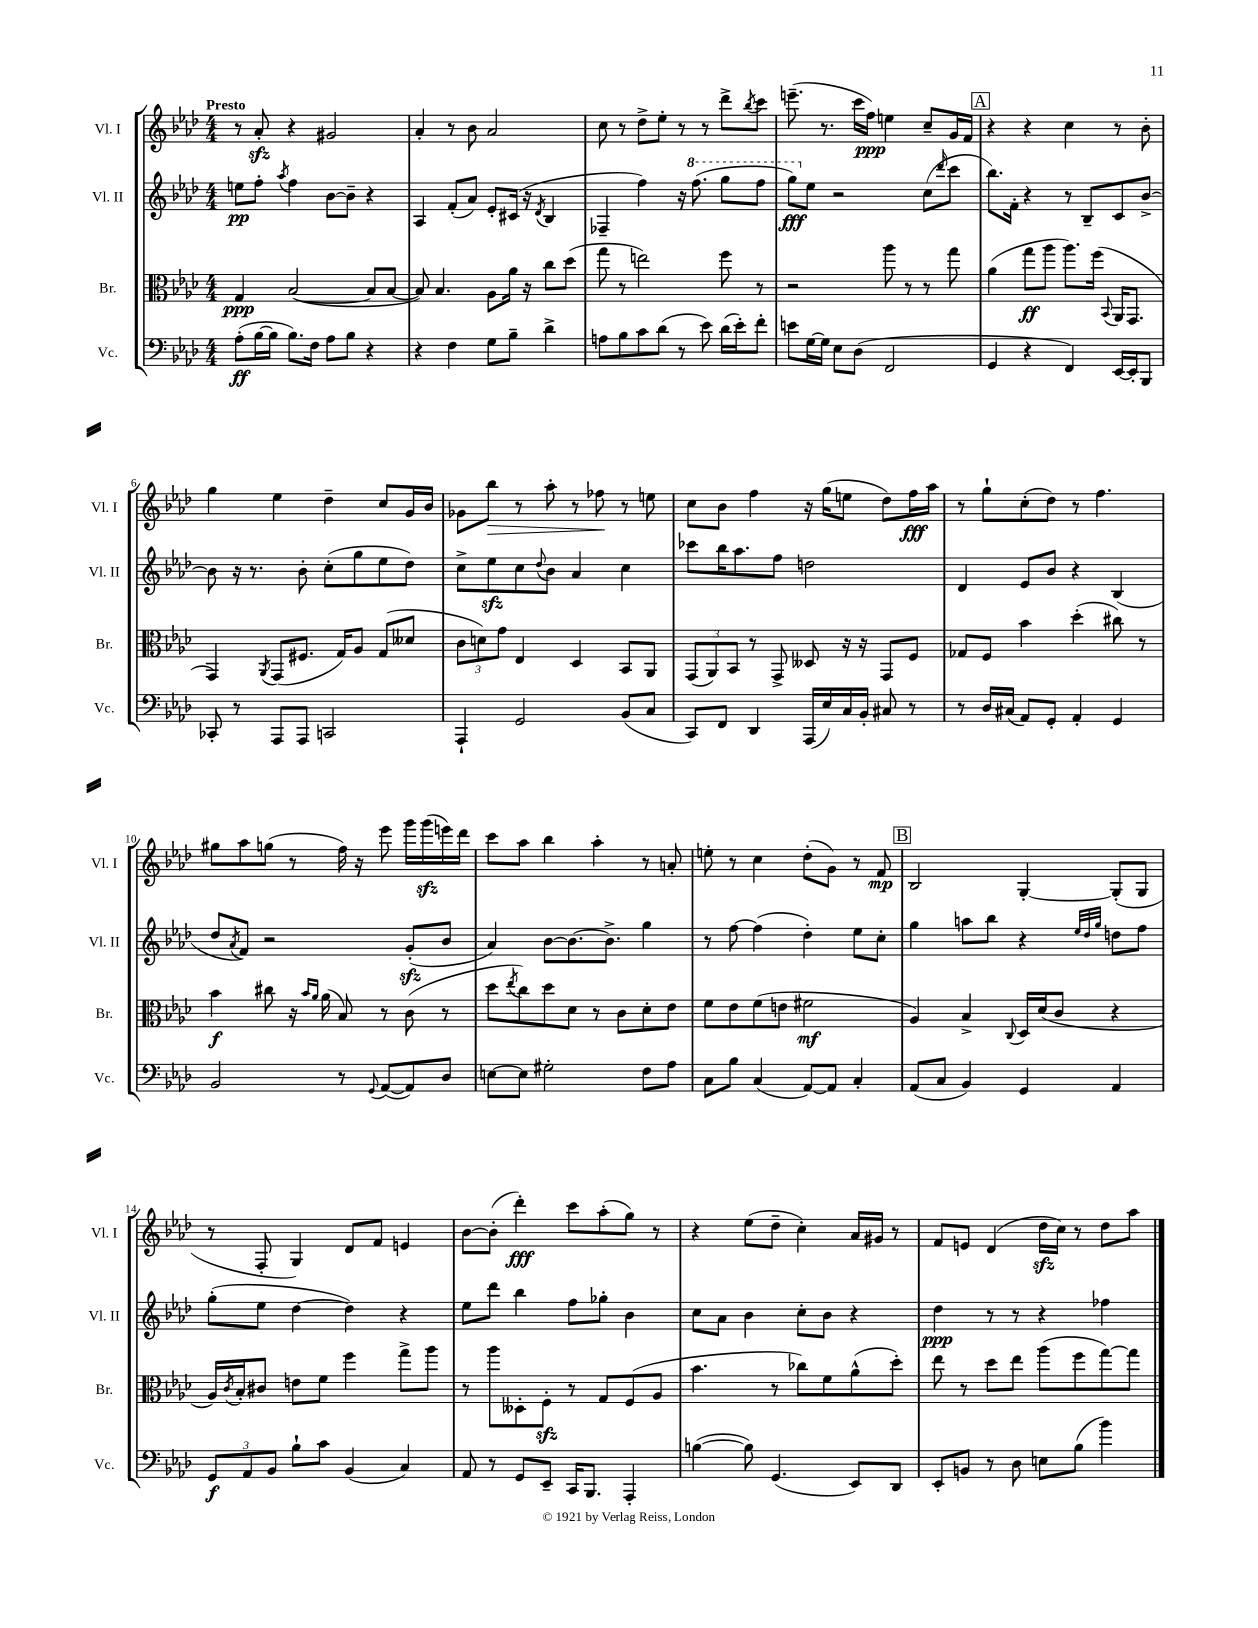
<<
\new StaffGroup <<
\new Staff = "s0" \with { instrumentName = "Vl. I" shortInstrumentName = "Vl. I" } {
    \clef treble \key aes \major \numericTimeSignature \time 4/4 \tempo "Presto"
    r8 aes'8-.\sfz r4 gis'2 |
    aes'4-. r8 bes'8 aes'2 |
    c''8 r8 des''8-> ees''8-. r8 r8 des'''8-> \acciaccatura { bes''8 } c'''8 |
    e'''8.--( r8. c'''16 f''16\ppp) e''4 c''8-- g'16 f'16 |
    \mark \markup { \box "A" } r4 r4 c''4 r8 bes'8-. |
    g''4 ees''4 des''4-- c''8 g'16 bes'16 |
    ges'8 bes''8\> r8 aes''8-. r8 fes''8\! r8 e''8 |
    c''8 bes'8 f''4 r16 g''16( e''8 des''8) f''16\fff aes''16 |
    r8 g''8-! c''8-.( des''8) r8 f''4. |
    gis''8 aes''8 g''8( r8 f''16) r16 ees'''8 g'''16 g'''16\sfz( e'''16) des'''16 |
    c'''8 aes''8 bes''4 aes''4-. r8 a'8-. |
    e''8-. r8 c''4 des''8-.( g'8) r8 f'8\mp |
    \mark \markup { \box "B" } bes2 g4~-. g8-.( g8 |
    r8 f8-. g4) des'8 f'8 e'4 |
    bes'8~ bes'8-.( des'''4-.\fff) c'''8 aes''8-.( g''8) r8 |
    r4 ees''8( des''8-- c''4-.) aes'16 gis'16 r8 |
    f'8 e'8 des'4( des''16\sfz c''16) r8 des''8 aes''8 \bar "|." |
}
\new Staff = "s1" \with { instrumentName = "Vl. II" shortInstrumentName = "Vl. II" } {
    \clef treble \key aes \major \numericTimeSignature \time 4/4
    e''8\pp f''8-. \acciaccatura { aes''8 } f''4 bes'8~ bes'8-- r4 |
    aes4 f'8-.( aes'8) ees'8-. cis'16( r16 \acciaccatura { des'8 } bes4 |
    fes4-- f''4) r16 \ottava #1 f'''8.( g'''8 f'''8 |
    g'''8\fff) \ottava #0 ees''8 r2 c''8( \grace { des'''16 } c'''8 |
    \mark \markup { \box "A" } bes''8.) f'16-. r4 r8 bes8-- c'8 bes'8~-> |
    bes'8 r16 r8. bes'8-. c''8-.( g''8 ees''8 des''8) |
    c''8-> ees''8\sfz c''8 \appoggiatura { des''8 } bes'8 aes'4 c''4 |
    ces'''8 bes''16 aes''8. f''8 d''2 |
    des'4 ees'8 bes'8 r4 bes4( |
    des''8 \acciaccatura { aes'8 } f'8) r2 g'8-.\sfz( bes'8 |
    aes'4) bes'8~ bes'8.~ bes'8.-> g''4 |
    r8 f''8~ f''4( des''4-.) ees''8 c''8-. |
    \mark \markup { \box "B" } g''4 a''8 bes''8 r4 \grace { ees''32 des''32 g''32 } d''8 f''8 |
    g''8-.( ees''8 des''4~ des''4) r4 |
    ees''8 des'''8 bes''4 f''8 ges''8-. bes'4 |
    c''8 aes'8 bes'4 c''8-. bes'8 r4 |
    des''4\ppp r8 r8 r4 fes''4 \bar "|." |
}
\new Staff = "s2" \with { instrumentName = "Br." shortInstrumentName = "Br." } {
    \clef alto \key aes \major \numericTimeSignature \time 4/4
    g4\ppp bes2~( bes8 bes8~ |
    bes8) bes4. aes8 aes'16 r16 c''8 des''8( |
    g''8 r8 e''2) f''8 r8 |
    r2 aes''8 r8 r8 g''8 |
    \mark \markup { \box "A" } aes'4( g''8\ff aes''8 aes''8.) f''16( \appoggiatura { bes,8 } aes,16 g,8. |
    g,4) \acciaccatura { aes,8 } g,8( fis8. g16) aes8 g8( deses'8 |
    \tuplet 3/2 { c'8 d'8) g'8 } ees4 des4 bes,8 aes,8 |
    \tuplet 3/2 { g,8( aes,8) bes,8 } r8 g,8-> deses8 r16 r16 g,8 f8 |
    ges8 f8 bes'4 des''4-.( cis''8) r8 |
    bes'4\f cis''8 r16 \grace { bes'16 aes'16 } aes'16( bes8) r8 c'8( r8 |
    des''8 \acciaccatura { ees''8 } c''8) des''8 des'8 r8 c'8 des'8-. ees'8 |
    f'8 ees'8 f'8( e'8 fis'2\mf |
    \mark \markup { \box "B" } aes4) bes4-> \appoggiatura { c8 } des16 des'16( c'8 r4 |
    aes16) \acciaccatura { c'8 } bes16-. cis'8 e'8 f'8 f''4 g''8-> aes''8 |
    r8 aes''8 deses8-. f8-.\sfz r8 g8 f8( aes8 |
    bes'4. r8 ces''8) f'8 aes'8-^( des''8-.) |
    ees''8 r8 des''8 ees''8 aes''8( f''8 g''8~) g''8 \bar "|." |
}
\new Staff = "s3" \with { instrumentName = "Vc." shortInstrumentName = "Vc." } {
    \clef bass \key aes \major \numericTimeSignature \time 4/4
    aes8-.\ff( bes16~ bes16 bes8.) f16 aes8 bes8 r4 |
    r4 f4 g8 bes8-- des'4-> |
    a8 bes8 c'8 des'8( r8 ees'8) des'16( ees'16-.) f'8-. |
    e'8 g16~ g16 ees8 des8( f,2 |
    \mark \markup { \box "A" } g,4 r4 f,4) ees,16~ ees,16-. bes,,8 |
    ces,8-. r8 aes,,8 aes,,8 c,2 |
    aes,,4-! g,2 bes,8( c8 |
    c,8) f,8 des,4 aes,,16( ees16) c16 bes,16-. cis8 r8 |
    r8 des16 cis16( aes,8) g,8-. aes,4-. g,4 |
    bes,2 r8 \appoggiatura { g,8 } aes,8~( aes,8) des8 |
    e8~ e8 gis2-. f8 aes8 |
    c8 bes8 c4( aes,8~) aes,8 c4-. |
    \mark \markup { \box "B" } aes,8( c8 bes,4) g,4 aes,4 |
    \tuplet 3/2 { g,8\f aes,8 bes,8 } bes8-! c'8 bes,4( c4) |
    aes,8 r8 g,8 ees,8-- c,16 bes,,8. aes,,4-. |
    b4~( b8) g,4.( ees,8) des,8 |
    ees,8-. b,8 r8 des8 e8 bes8( bes'4) \bar "|." |
}
>>
>>
